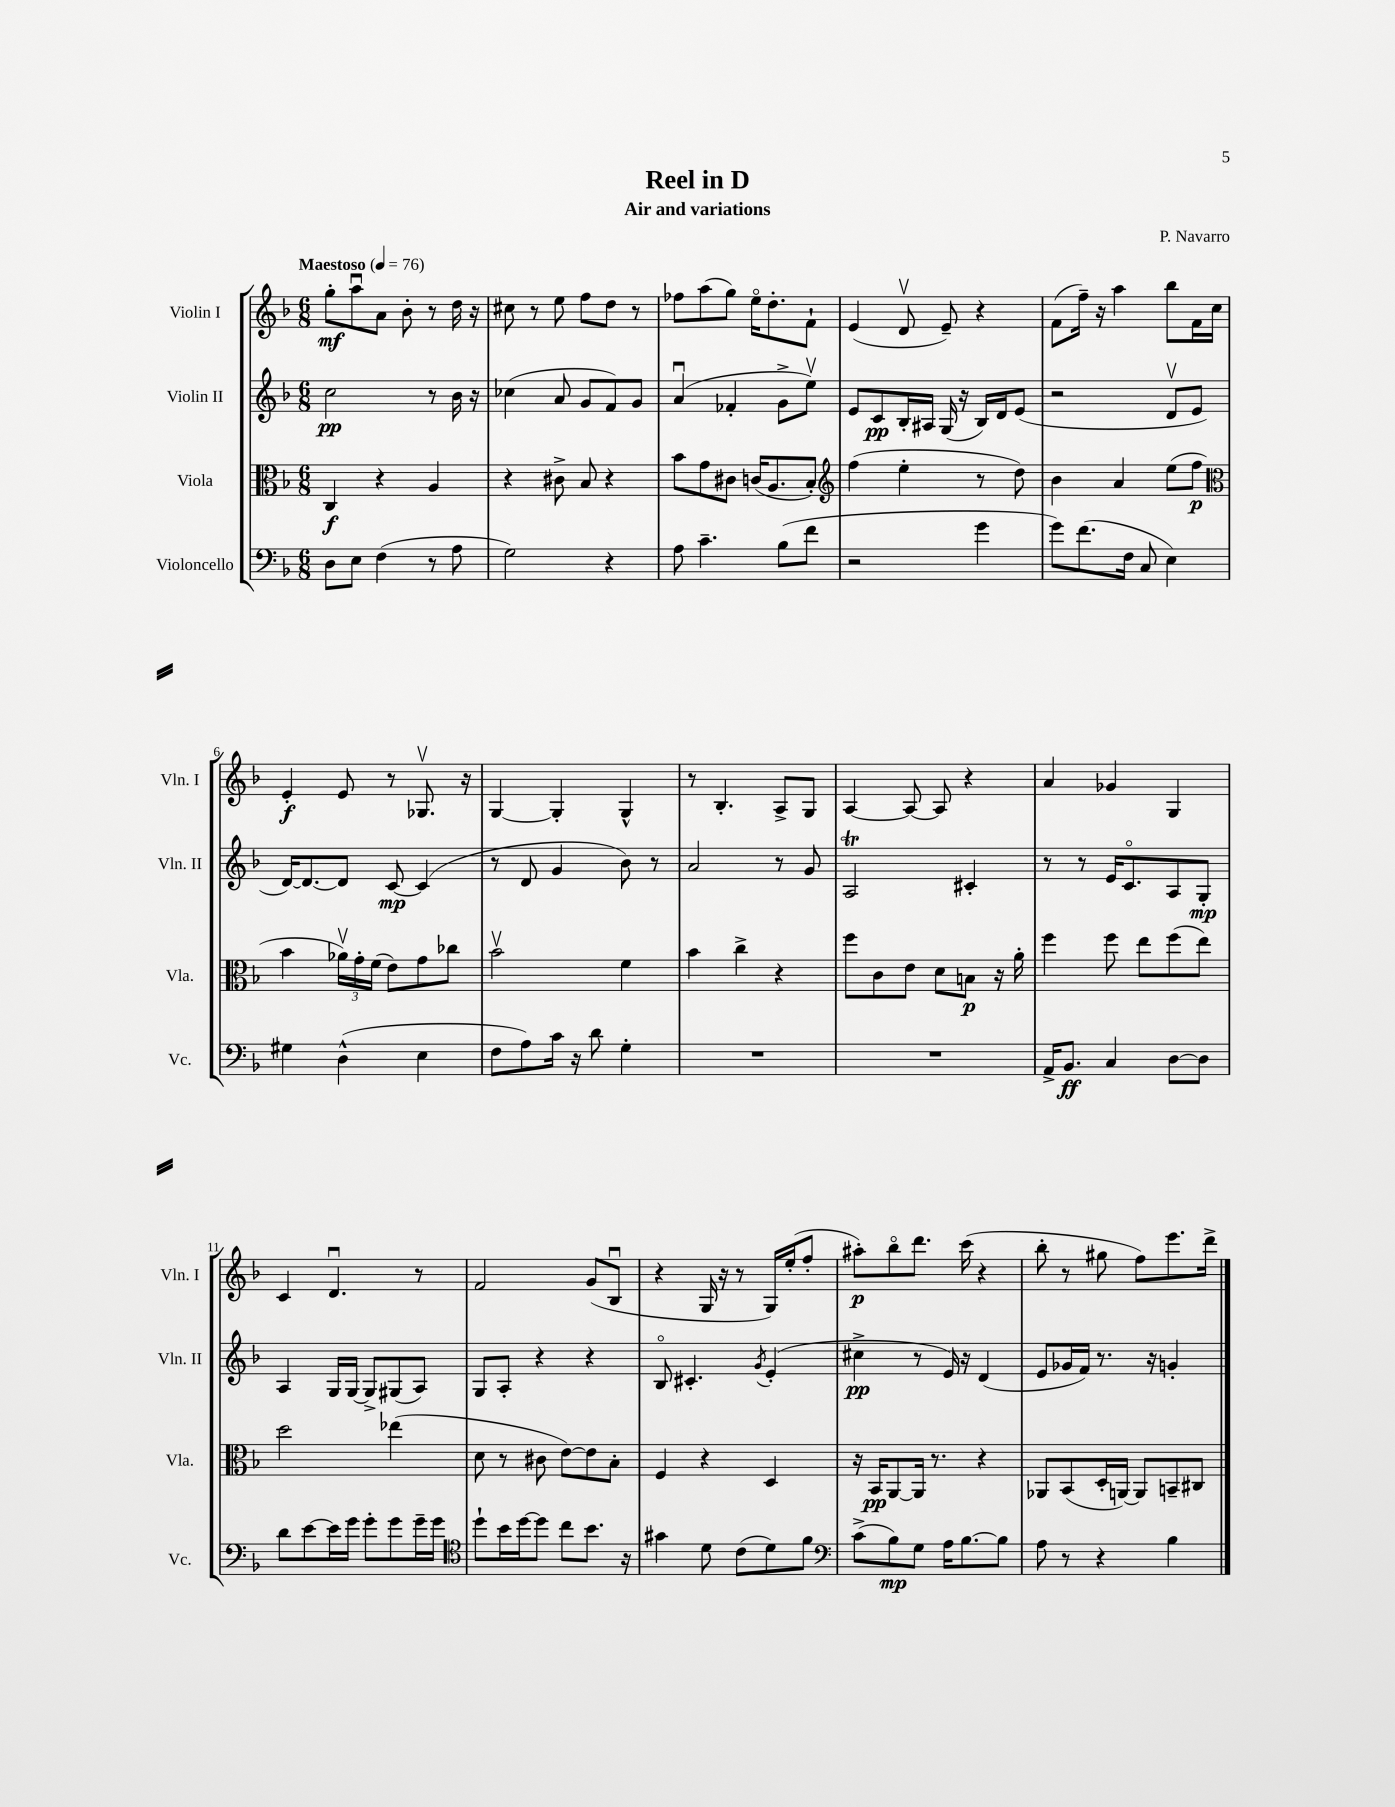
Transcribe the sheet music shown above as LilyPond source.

\header { title = "Reel in D" composer = "P. Navarro" subtitle = "Air and variations" }
<<
\new StaffGroup <<
\new Staff = "s0" \with { instrumentName = "Violin I" shortInstrumentName = "Vln. I" } {
    \clef treble \key f \major \numericTimeSignature \time 6/8 \tempo "Maestoso" 4 = 76
    g''8-.\mf a''8\downbow a'8 bes'8-. r8 d''16 r16 |
    cis''8 r8 e''8 f''8 d''8 r8 |
    fes''8 a''8( g''8) e''16\flageolet d''8.-. f'8-! |
    e'4( d'8\upbow e'8--) r4 |
    f'8( f''16--) r16 a''4 bes''8 f'16 c''16 |
    e'4-.\f e'8 r8 ges8.\upbow r16 |
    g4~ g4-. g4-^ |
    r8 bes4.-. a8-> g8 |
    a4~ a8~ a8 r4 |
    a'4 ges'4 g4 |
    c'4 d'4.\downbow r8 |
    f'2 g'8( bes8\downbow |
    r4 g16 r16 r8 g16) e''16-.( f''8-. |
    ais''8-.\p) bes''8\flageolet d'''8. c'''16( r4 |
    bes''8-. r8 gis''8 f''8) e'''8. d'''16-> \bar "|." |
}
\new Staff = "s1" \with { instrumentName = "Violin II" shortInstrumentName = "Vln. II" } {
    \clef treble \key f \major \numericTimeSignature \time 6/8
    c''2\pp r8 bes'16 r16 |
    ces''4( a'8 g'8 f'8) g'8 |
    a'4\downbow( fes'4-. g'8-> e''8\upbow) |
    e'8 c'8\pp bes16-. ais16 g16( r16 bes16) d'16 e'8( |
    r2 d'8\upbow e'8 |
    d'16~) d'8.~ d'8 c'8~\mp c'4( |
    r8 d'8 g'4 bes'8) r8 |
    a'2 r8 g'8 |
    a2\trill cis'4-. |
    r8 r8 e'16 c'8.\flageolet a8 g8-.\mp |
    a4 g16 g16~ g8-> gis8( a8) |
    g8 a8-. r4 r4 |
    bes8\flageolet cis'4.-. \acciaccatura { g'8 } e'4-.( |
    cis''4->\pp r8 e'16) r16 d'4( |
    e'8 ges'16 f'16) r8. r16 g'4-. \bar "|." |
}
\new Staff = "s2" \with { instrumentName = "Viola" shortInstrumentName = "Vla." } {
    \clef alto \key f \major \numericTimeSignature \time 6/8
    c4\f r4 a4 |
    r4 cis'8-> bes8 r4 |
    bes'8 g'8 cis'8 c'16( a8. bes8-.) |
    \clef treble f''4( e''4-. r8 d''8) |
    bes'4 a'4 e''8( f''8\p |
    \clef alto bes'4 \tuplet 3/2 { aes'16\upbow) g'16-. f'16( } e'8) g'8 ces''8 |
    bes'2\upbow f'4 |
    bes'4 c''4-> r4 |
    f''8 c'8 e'8 d'8 b8\p r16 a'16-. |
    f''4 f''8 e''8 f''8( e''8) |
    d''2 ees''4( |
    d'8 r8 cis'8 e'8~) e'8 bes8-. |
    f4 r4 d4 |
    r16 bes,16\pp a,8~ a,16 r8. r4 |
    aes,8 bes,8( d16-. a,16~) a,8 b,8-- cis8 \bar "|." |
}
\new Staff = "s3" \with { instrumentName = "Violoncello" shortInstrumentName = "Vc." } {
    \clef bass \key f \major \numericTimeSignature \time 6/8
    d8 e8 f4( r8 a8 |
    g2) r4 |
    a8 c'4.-- bes8( f'8 |
    r2 g'4 |
    g'8) f'8.( f16 c8 e4) |
    gis4 d4-^( e4 |
    f8 a8) c'16 r16 d'8 g4-. |
    R2. |
    R2. |
    a,16-> bes,8.\ff c4 d8~ d8 |
    d'8 e'8~ e'16 g'16 g'8-. g'8 g'16-- g'16 |
    \clef tenor d''8-! bes'16 d''16~ d''8 c''8 bes'8. r16 |
    gis'4 d'8 c'8( d'8) f'8 |
    \clef bass c'8->( bes8\mp) g8 a16 bes8.~ bes8 |
    a8 r8 r4 bes4 \bar "|." |
}
>>
>>
